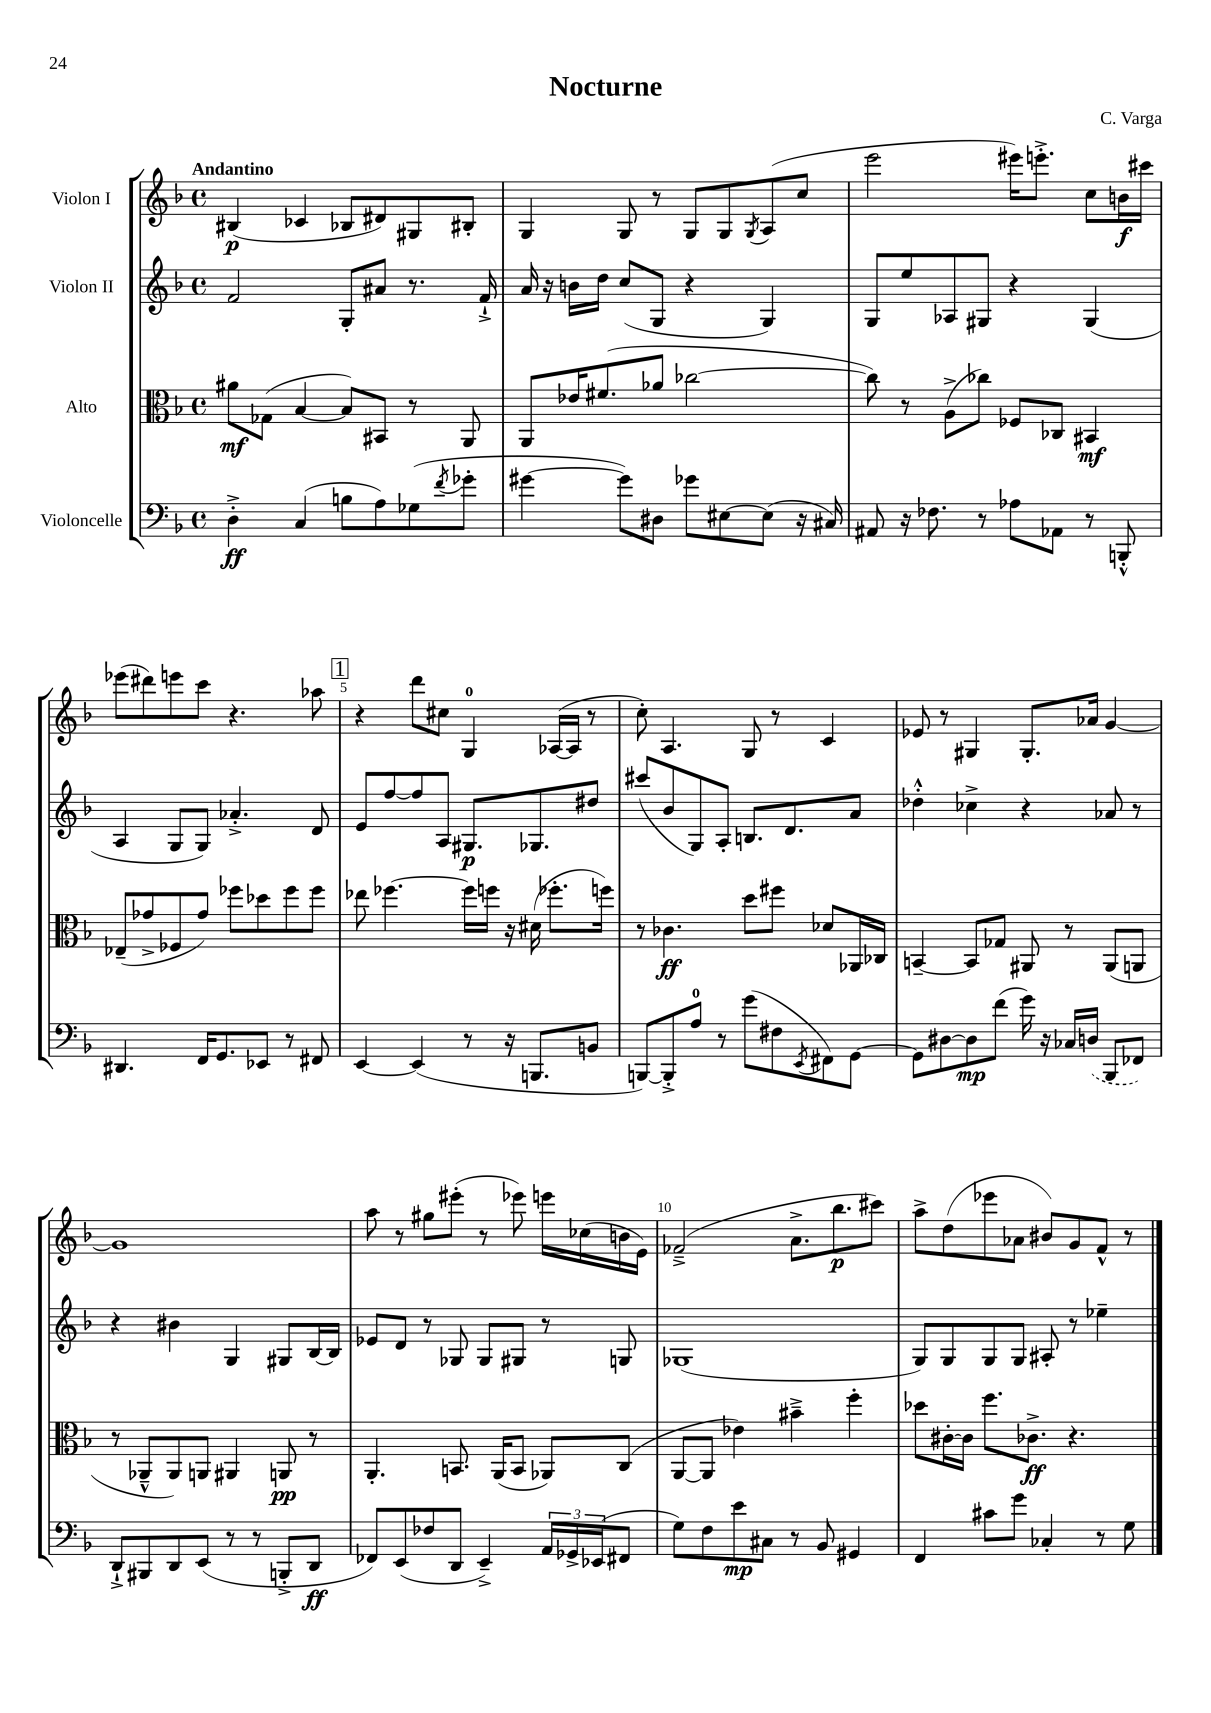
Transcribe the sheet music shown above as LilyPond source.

\header { title = "Nocturne" composer = "C. Varga" }
<<
\new StaffGroup <<
\new Staff = "s0" \with { instrumentName = "Violon I" } {
    \clef treble \key f \major \defaultTimeSignature \time 4/4 \tempo "Andantino"
    bis4\p( ces'4 bes8 dis'8) gis8 bis8-. |
    g4 g8 r8 g8 g8 \acciaccatura { g8 } a8( c''8 |
    e'''2 eis'''16) e'''8.-.-> c''8 b'16\f cis'''16 |
    ees'''8( dis'''8) e'''8 c'''8 r4. aes''8 |
    \mark \markup { \box "1" } r4 d'''8 cis''8 g4-0 aes16~( aes16 r8 |
    c''8-.) a4. g8 r8 c'4 |
    ees'8 r8 gis4 gis8.-. aes'16 g'4~ |
    g'1 |
    a''8 r8 gis''8 eis'''8-.( r8 ees'''8) e'''16 ces''16( b'16 e'16) |
    fes'2--->( a'8.-> bes''8.\p cis'''8) |
    a''8-> d''8( ees'''8 aes'8 bis'8) g'8 f'8-^ r8 \bar "|." |
}
\new Staff = "s1" \with { instrumentName = "Violon II" } {
    \clef treble \key f \major \defaultTimeSignature \time 4/4
    f'2 g8-. ais'8 r8. f'16-!-> |
    a'16 r16 b'16 d''16 c''8( g8 r4 g4) |
    g8 e''8 aes8 gis8 r4 gis4( |
    a4 g8 g8) aes'4.-.-> d'8 |
    \mark \markup { \box "1" } e'8 f''8~ f''8 a8 gis8.\p ges8. dis''8 |
    cis'''8( bes'8 g8) a8-. b8. d'8. a'8 |
    des''4-.-^ ces''4-> r4 aes'8 r8 |
    r4 bis'4 g4 gis8 bes16~ bes16 |
    ees'8 d'8 r8 ges8 ges8 gis8 r8 g8 |
    ges1( |
    g8) g8 g8 g8 ais8-. r8 ees''4-- \bar "|." |
}
\new Staff = "s2" \with { instrumentName = "Alto" } {
    \clef alto \key f \major \defaultTimeSignature \time 4/4
    ais'8\mf ges8( bes4~ bes8) bis,8 r8 a,8 |
    a,8 ees'16 fis'8.( aes'8 ces''2~ |
    ces''8) r8 a8->( ces''8) fes8 ces8 bis,4\mf |
    ees8--( ges'8-> fes8 ges'8) fes''8 des''8 fes''8 fes''8 |
    \mark \markup { \box "1" } ees''8 fes''4.~ fes''16 f''16 r16 dis'16( fes''8.-. f''16) |
    r8 ces'4.\ff d''8 fis''8 des'8 aes,16 ces16 |
    b,4~-- b,8 ges8 ais,8 r8 ais,8( a,8 |
    r8 aes,8---^ aes,8) a,8 ais,4 a,8\pp r8 |
    a,4.-. b,8. a,16( b,8 aes,8) c8( |
    a,8~ a,8 ees'4) bis'4---> f''4-. |
    des''8 cis'16~-. cis'16 f''8. ces'8.->\ff r4. \bar "|." |
}
\new Staff = "s3" \with { instrumentName = "Violoncelle" } {
    \clef bass \key f \major \defaultTimeSignature \time 4/4
    d4-.->\ff c4( b8 a8) ges8( \acciaccatura { f'8 } ges'8-. |
    gis'4~ gis'8) dis8 ges'8 eis8~ eis8( r16 cis16) |
    ais,8 r16 fes8. r8 aes8 aes,8 r8 b,,8-.-^ |
    dis,4. f,16 g,8. ees,8 r8 fis,8 |
    \mark \markup { \box "1" } e,4~ e,4( r8 r16 b,,8. b,8 |
    b,,8~) b,,8-.-> a8-0 r8 g'8( fis8 \acciaccatura { e,8 } fis,8) g,8~ |
    g,8 dis8~ dis8\mp f'8( g'16) r16 ces16 \once \slurDashed d16( bes,,8 fes,8) |
    d,8-!-> bis,,8 d,8 e,8( r8 r8 b,,8-.-> d,8\ff |
    fes,8) e,8( fes8 d,8 e,4--->) \tuplet 3/2 { a,16 ges,16-> ees,16( } fis,8 |
    g8) f8 e'8\mp cis8 r8 bes,8 gis,4 |
    f,4 cis'8 g'8 ces4-. r8 g8 \bar "|." |
}
>>
>>
\layout { \context { \Score \override BarNumber.break-visibility = ##(#f #t #t) barNumberVisibility = #(every-nth-bar-number-visible 5) } }
